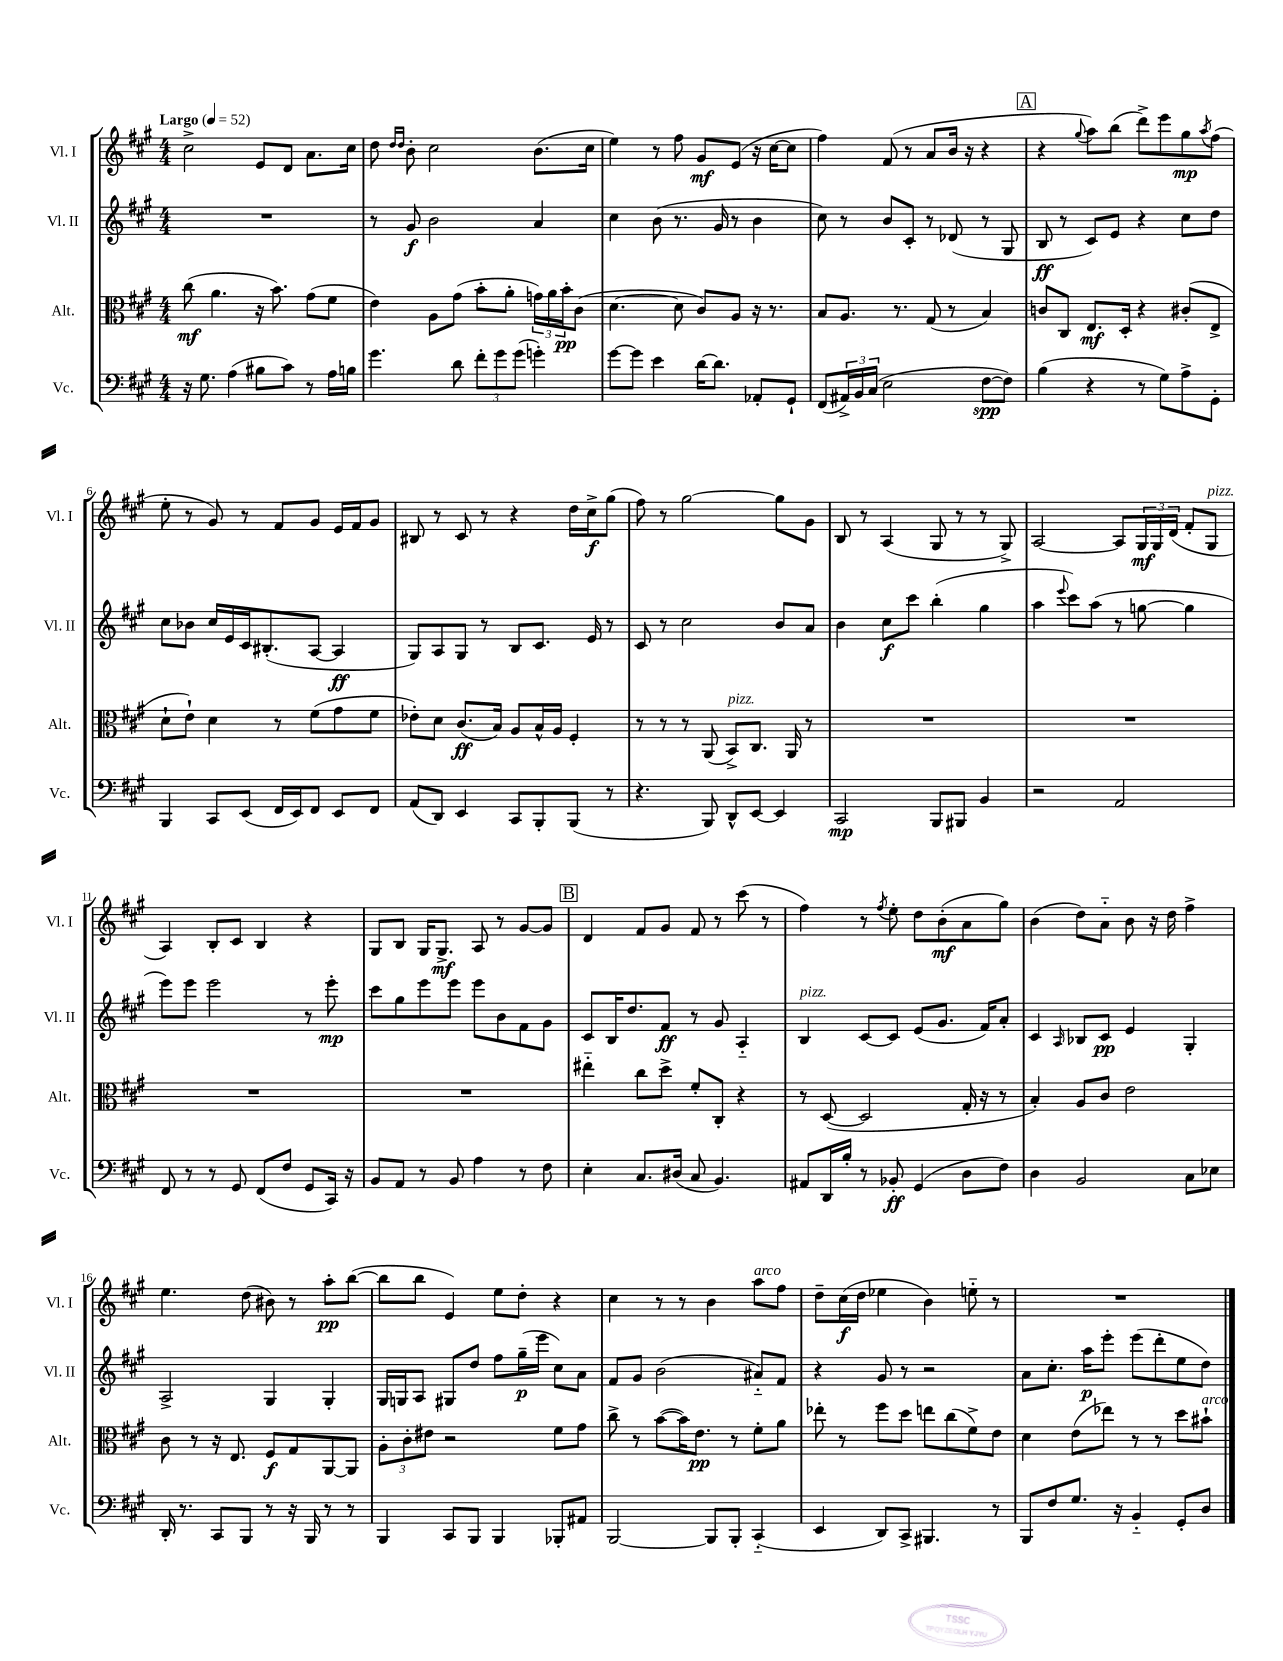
<<
\new StaffGroup <<
\new Staff = "s0" \with { instrumentName = "Vl. I" shortInstrumentName = "Vl. I" } {
    \clef treble \key a \major \numericTimeSignature \time 4/4 \tempo "Largo" 4 = 52
    cis''2-> e'8 d'8 a'8. cis''16 |
    d''8 \grace { d''16 d''16 } b'8-. cis''2 b'8.( cis''16 |
    e''4) r8 fis''8 gis'8\mf e'8( r16 cis''16~ cis''8 |
    fis''4) fis'8( r8 a'8 b'16 r16 r4 |
    \mark \markup { \box "A" } r4 \appoggiatura { gis''8 } a''8) b''8( d'''8->) e'''8 gis''8\mp \acciaccatura { a''8 } fis''8( |
    e''8-. r8 gis'8) r8 fis'8 gis'8 e'16 fis'16 gis'8 |
    bis8 r8 cis'8 r8 r4 d''16 cis''16->\f gis''8( |
    fis''8) r8 gis''2~ gis''8 gis'8 |
    b8 r8 a4( gis8 r8 r8 gis8->) |
    a2~ a8 \tuplet 3/2 { gis16\mf gis16 d'16( } fis'8-. gis8^\markup { \italic "pizz." } |
    a4) b8-. cis'8 b4 r4 |
    gis8 b8 gis16 gis8.->\mf a8 r8 gis'8~ gis'8 |
    \mark \markup { \box "B" } d'4 fis'8 gis'8 fis'8 r8 cis'''8( r8 |
    fis''4) r8 \acciaccatura { fis''8 } e''8-. d''8 b'8-.\mf( a'8 gis''8) |
    b'4( d''8) a'8-_ b'8 r16 d''16 fis''4-> |
    e''4. d''8( bis'8) r8 a''8-.\pp b''8~( |
    b''8 b''8 e'4) e''8 d''8-. r4 |
    cis''4 r8 r8 b'4 a''8^\markup { \italic "arco" } fis''8 |
    d''8-- cis''16\f( d''16 ees''4 b'4) e''8-_ r8 |
    R1 \bar "|." |
}
\new Staff = "s1" \with { instrumentName = "Vl. II" shortInstrumentName = "Vl. II" } {
    \clef treble \key a \major \numericTimeSignature \time 4/4
    R1 |
    r8 gis'8\f b'2 a'4 |
    cis''4 b'8( r8. gis'16 r8 b'4 |
    cis''8) r8 b'8 cis'8-. r8 des'8( r8 gis8 |
    \mark \markup { \box "A" } b8\ff r8 cis'8) e'8 r4 cis''8 d''8 |
    cis''8 bes'8 cis''16 e'16 cis'16 bis8.-.( a8~ a4\ff |
    gis8) a8 gis8 r8 b8 cis'8. e'16 r8 |
    cis'8 r8 cis''2 b'8 a'8 |
    b'4 cis''8\f cis'''8 b''4-.( gis''4 |
    a''4 \appoggiatura { e'''8 } cis'''8) a''8( r8 g''8~ g''4 |
    e'''8) e'''8 e'''2 r8 e'''8-.\mp |
    cis'''8 gis''8 e'''8 e'''8 e'''8 b'8 fis'8 gis'8 |
    \mark \markup { \box "B" } cis'8 b16 d''8. fis'8\ff r8 gis'8 a4-_ |
    b4^\markup { \italic "pizz." } cis'8~ cis'8 e'8( gis'8. fis'16) a'8-. |
    cis'4 \grace { a16 } bes8 cis'8\pp e'4 gis4-. |
    a2-> gis4 gis4-. |
    gis16 g16 a8 gis8 d''8 fis''8 gis''16--\p( e'''16 cis''8) a'8 |
    fis'8 gis'8 b'2( ais'8-_) fis'8 |
    r4 gis'8 r8 r2 |
    a'8 cis''8.-. a''16\p e'''8-. e'''8( d'''8-. e''8 d''8) \bar "|." |
}
\new Staff = "s2" \with { instrumentName = "Alt." shortInstrumentName = "Alt." } {
    \clef alto \key a \major \numericTimeSignature \time 4/4
    cis''8\mf( a'4. r16 b'8.) gis'8( fis'8 |
    e'4) a8 gis'8( b'8-. a'8-. \tuplet 3/2 { g'16) a'16 b'16-.\pp } cis'8( |
    d'4.~ d'8 cis'8) a8 r16 r8. |
    b8 a8. r8. gis8( r8 b4) |
    \mark \markup { \box "A" } c'8 cis8 e8.\mf d16-. r4 cis'8-.( e8-> |
    d'8-! e'8-!) d'4 r8 fis'8( gis'8 fis'8 |
    ees'8-.) d'8 cis'8.\ff( b16) a8 b16-^ a16 fis4-. |
    r8 r8 r8 a,8( b,8->^\markup { \italic "pizz." }) cis8. a,16 r8 |
    R1 |
    R1 |
    R1 |
    R1 |
    \mark \markup { \box "B" } eis''4-_ cis''8 d''8-> fis'8-. cis8-. r4 |
    r8 d8~( d2 gis16-. r16 r8 |
    b4-.) a8 cis'8 e'2 |
    cis'8 r8 r16 e8. fis8\f gis8 a,8~ a,8 |
    \tuplet 3/2 { a8-. cis'8-. eis'8 } r2 fis'8 gis'8 |
    cis''8-> r8 b'8~( b'16) e'8.\pp r8 fis'8-. a'8 |
    ees''8-. r8 fis''8 d''8 e''8 cis''8( fis'8->) e'8 |
    d'4 e'8( ees''8) r8 r8 d''8 bis'8-!^\markup { \italic "arco" } \bar "|." |
}
\new Staff = "s3" \with { instrumentName = "Vc." shortInstrumentName = "Vc." } {
    \clef bass \key a \major \numericTimeSignature \time 4/4
    r16 gis8. a4( bis8 cis'8) r8 a16 b16 |
    gis'4. d'8 \tuplet 3/2 { fis'8-. gis'8 gis'8( } g'4-.) |
    gis'8~ gis'8 e'4 d'16~ d'8. aes,8-. gis,8-! |
    fis,8( \tuplet 3/2 { ais,16->) b,16 cis16( } e2 fis8~\spp fis8) |
    \mark \markup { \box "A" } b4( r4 r8 gis8) a8-> gis,8-. |
    b,,4 cis,8 e,8( fis,16 e,16) fis,8 e,8 fis,8 |
    a,8( d,8) e,4 cis,8 b,,8-. b,,8( r8 |
    r4. b,,8) d,8-^ e,8~ e,4 |
    cis,2\mp b,,8 bis,,8 b,4 |
    r2 a,2 |
    fis,8 r8 r8 gis,8 fis,8( fis8 gis,8 cis,16) r16 |
    b,8 a,8 r8 b,8 a4 r8 fis8 |
    \mark \markup { \box "B" } e4-. cis8. dis16( cis8 b,4.) |
    ais,8 d,16 b16-. r8 bes,8-.\ff gis,4( d8 fis8) |
    d4 b,2 cis8 ees8 |
    d,16-. r8. cis,8 b,,8 r8 r16 b,,16 r8 r8 |
    b,,4 cis,8 b,,8 b,,4 bes,,8-. ais,8 |
    b,,2~ b,,8 b,,8-. cis,4-_( |
    e,4 d,8) cis,8-> bis,,4. r8 |
    b,,8 fis8 gis8. r16 b,4-_ gis,8-. d8 \bar "|." |
}
>>
>>
